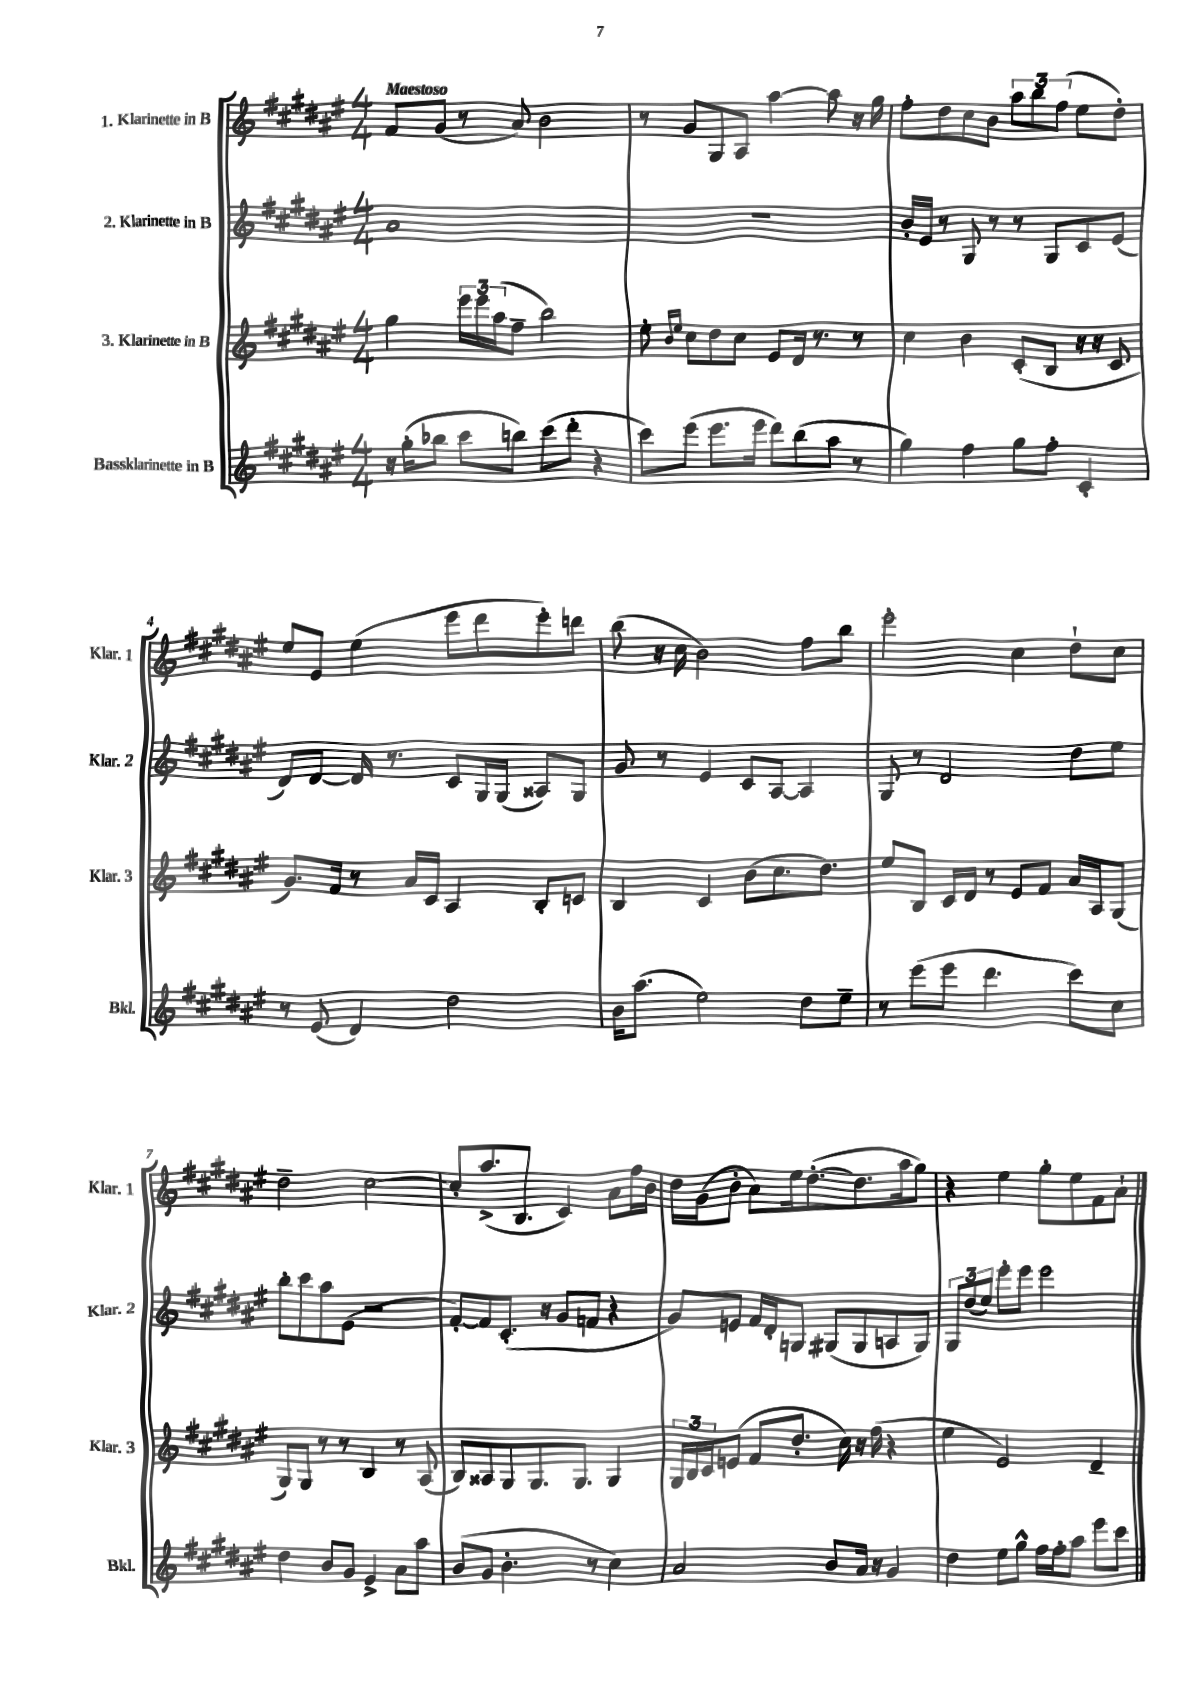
<<
\new StaffGroup <<
\new Staff = "s0" \with { instrumentName = "1. Klarinette in B" shortInstrumentName = "Klar. 1" } {
    \clef treble \key fis \major \numericTimeSignature \time 4/4 \tempo "Maestoso"
    fis'8 gis'8( r8 ais'8) b'2 |
    r8 gis'8 gis8 ais8 ais''4~ ais''8 r16 gis''16 |
    fis''8-. dis''8 cis''8 b'8 \tuplet 3/2 { ais''8 b''8 fis''8( } eis''8 dis''8-.) |
    eis''8 eis'8 eis''4( eis'''8 dis'''8 eis'''8-.) d'''8 |
    b''8( r16 cis''16 b'2) fis''8 b''8 |
    eis'''2-. cis''4 dis''8-! cis''8 |
    dis''2-- cis''2~ |
    cis''8-. ais''8.->( b8. cis'4) ais'8 fis''16 b'16 |
    dis''16 gis'16( b'8-. ais'8) eis''16 dis''8.~-.( dis''8. ais''16 gis''8) |
    r4 eis''4 gis''8-. eis''8 fis'8 ais'8-! \bar "|." |
}
\new Staff = "s1" \with { instrumentName = "2. Klarinette in B" shortInstrumentName = "Klar. 2" } {
    \clef treble \key fis \major \numericTimeSignature \time 4/4
    ais'1 |
    R1 |
    b'16-. eis'16 r8 gis8 r8 r8 gis8 cis'8 eis'8( |
    dis'8) dis'8~ dis'16 r8. cis'8 gis16 gis16( aisis8) gis8 |
    gis'8 r8 eis'4 cis'8 ais8~ ais4 |
    gis8 r8 dis'2 dis''8 eis''8 |
    b''8-. cis'''8 ais''8 eis'8( r2 |
    fis'8~-.) fis'8 cis'8.-.( r16 gis'8 f'8 r4 |
    gis'8) e'8 fis'16 dis'16-. g8 gis8( gis8 a8 gis8) |
    \tuplet 3/2 { gis8 dis''8( eis''8) } eis'''8-. eis'''8 eis'''2 \bar "|." |
}
\new Staff = "s2" \with { instrumentName = "3. Klarinette in B" shortInstrumentName = "Klar. 3" } {
    \clef treble \key fis \major \numericTimeSignature \time 4/4
    gis''4 \tuplet 3/2 { eis'''16 eis'''16 ais''16( } fis''8-- b''2) |
    eis''8-. \grace { b'16 eis''16 } cis''8 dis''8 cis''8 eis'8 dis'16 r8. r8 |
    cis''4 b'4 cis'8-.( b8 r16 r16 cis'8 |
    gis'8.) fis'16 r8 ais'16 cis'16 ais4 b8-. c'8 |
    b4 cis'4 b'8( cis''8. dis''8.) |
    eis''8 b8 cis'16 dis'16 r8 eis'8 fis'8 ais'16 ais16 gis8( |
    gis8) gis8 r8 r8 b4 r8 ais8( |
    b8) aisis8 gis8 gis8. gis8. gis4 |
    \tuplet 3/2 { gis16 b16 cis'16 } e'8( fis'8 dis''8.-. cis''16) r16 fis''16( r4 |
    eis''4 eis'2) dis'4-- \bar "|." |
}
\new Staff = "s3" \with { instrumentName = "Bassklarinette in B" shortInstrumentName = "Bkl." } {
    \clef treble \key fis \major \numericTimeSignature \time 4/4
    r16 gis''16-.( bes''8 cis'''8 b''8) cis'''8( dis'''8-. r4 |
    cis'''8) eis'''8( eis'''8. eis'''16 dis'''8) b''8( ais''8 r8 |
    gis''4) fis''4 gis''8 fis''8-. cis'4-. |
    r8 eis'8( dis'4) dis''2 |
    b'16 ais''8.( eis''2) dis''8 eis''8-- |
    r8 eis'''8( eis'''8 dis'''4. cis'''8) cis''8 |
    dis''4 b'8 gis'8 eis'4-> ais'8 ais''8 |
    b'8( gis'8 b'4.-. r8 cis''4) |
    ais'2 b'8 ais'16 r16 gis'4 |
    dis''4 eis''8 gis''8-^ fis''16 fis''16-. ais''8 eis'''8 cis'''8 \bar "|." |
}
>>
>>
